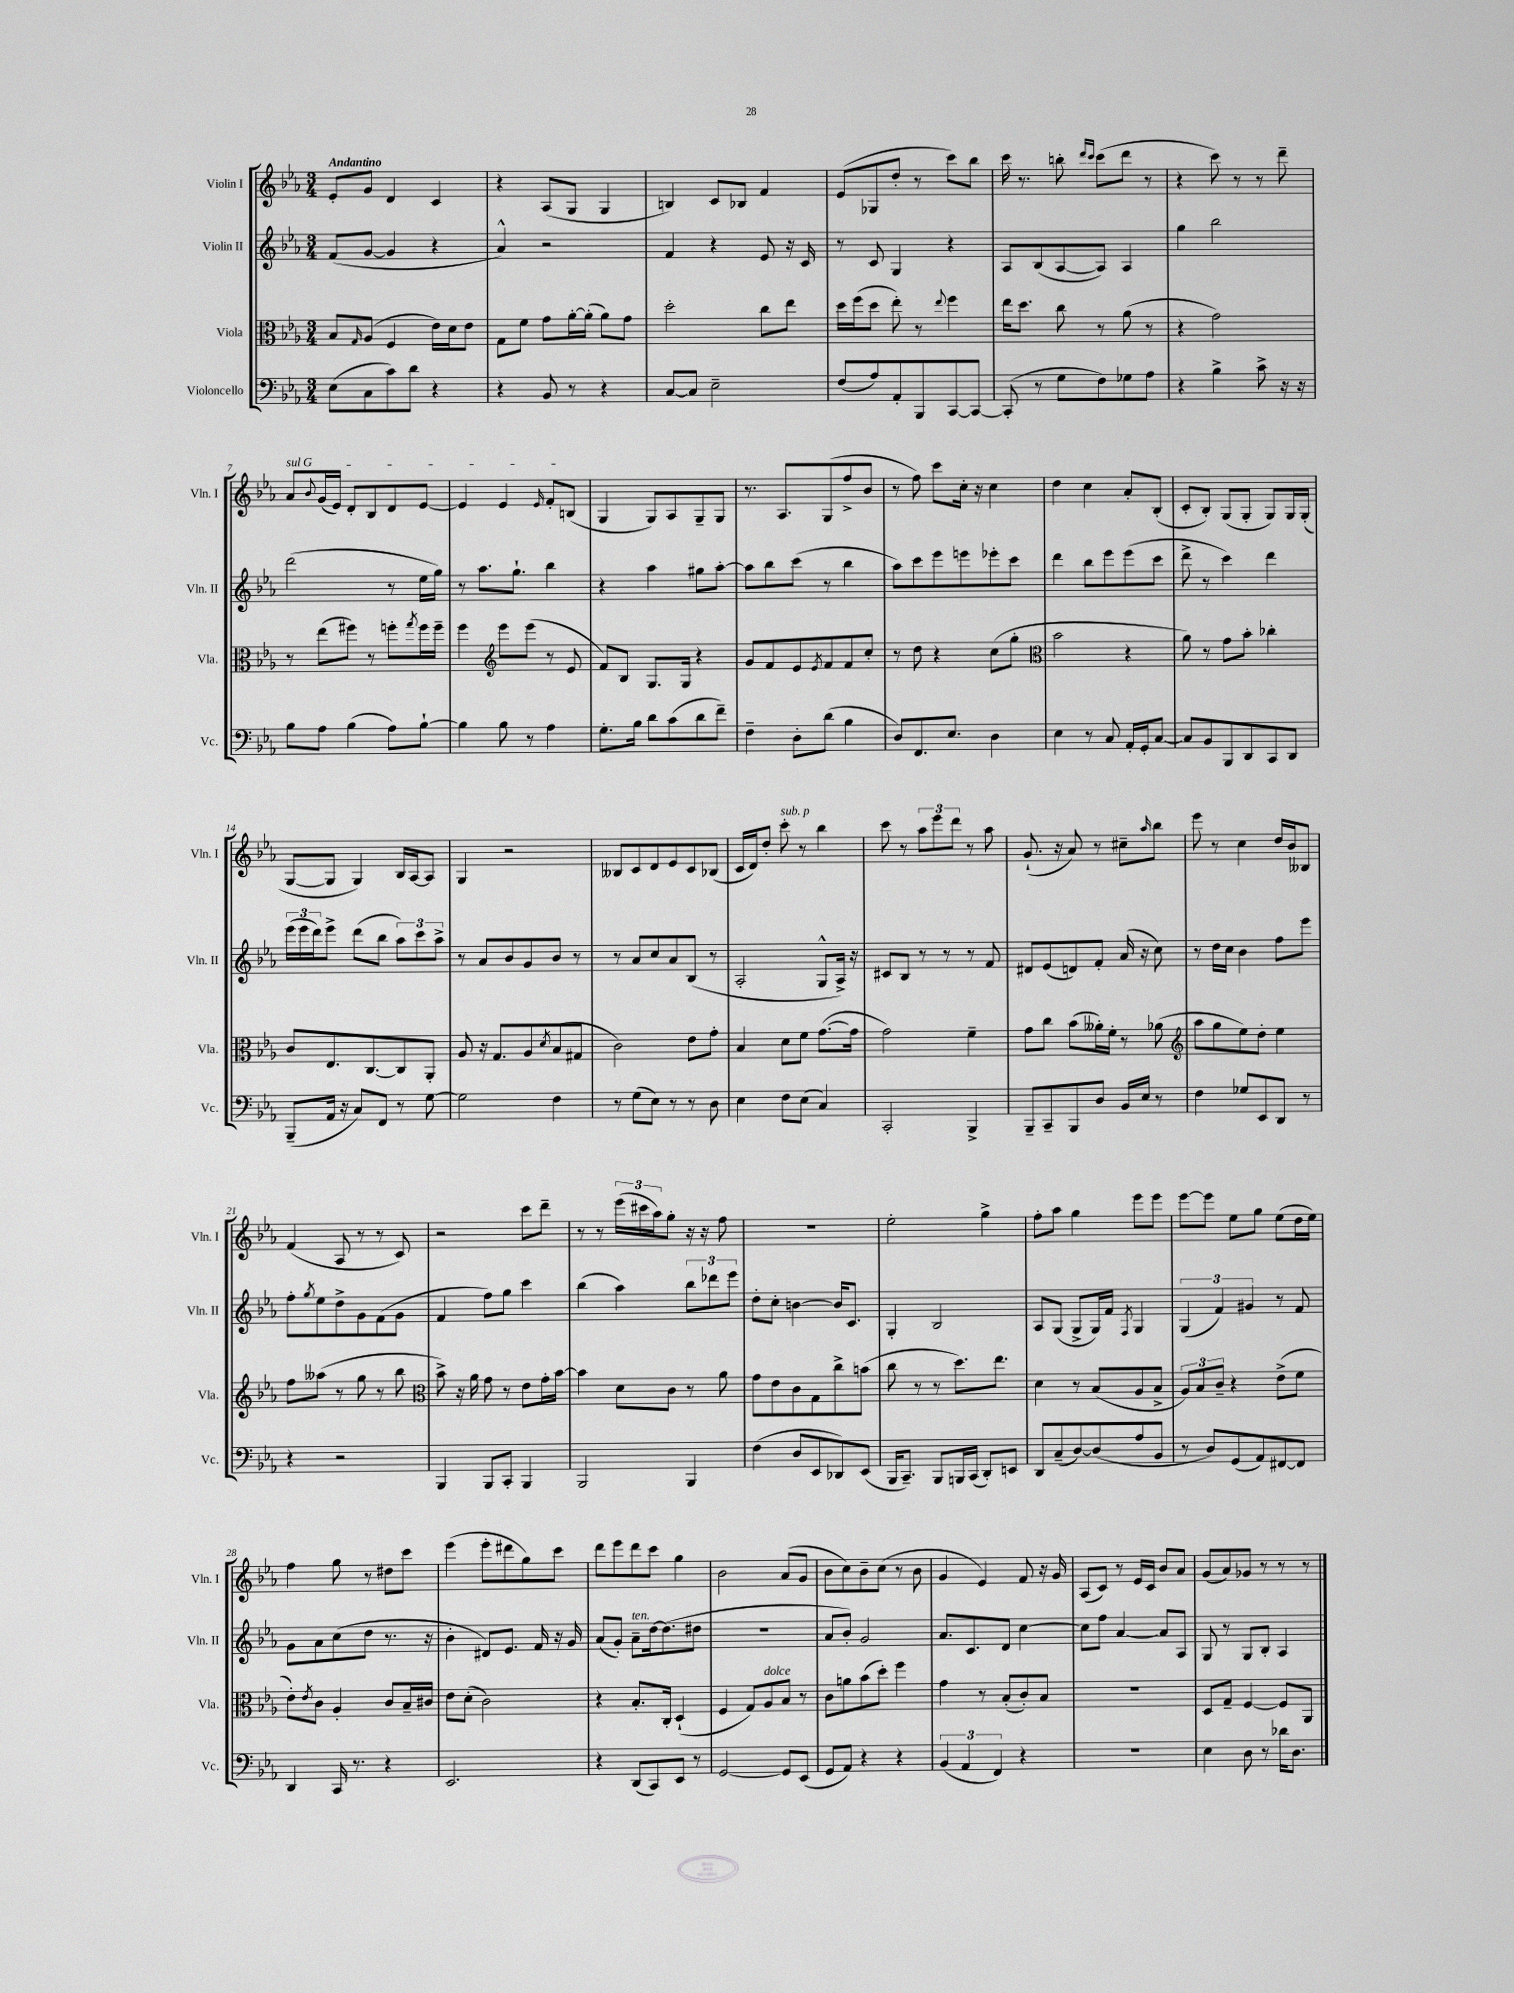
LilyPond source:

<<
\new StaffGroup <<
\new Staff = "s0" \with { instrumentName = "Violin I" shortInstrumentName = "Vln. I" } {
    \clef treble \key ees \major \numericTimeSignature \time 3/4 \tempo "Andantino"
    ees'8-. g'8 d'4 c'4 |
    r4 aes8( g8 g4 |
    b4) c'8 bes8 f'4 |
    ees'8( ges8 d''8-. r8 c'''8) bes''8 |
    c'''16 r8. b''8-. \grace { d'''16 c'''16 } c'''8( d'''8 r8 |
    r4 c'''8) r8 r8 d'''8-- |
    \once \override TextSpanner.bound-details.left.text = \markup { \italic "sul G" } aes'8\startTextSpan \appoggiatura { bes'8 } g'16( ees'16) d'8-. bes8 d'8 ees'8~ |
    ees'4 ees'4 \grace { ees'16 } f'8-. b8\stopTextSpan( |
    g4 g8) aes8 g8-- g8 |
    r8. aes8. g8( f''8-> bes'8 |
    r8 f''8) c'''8 c''16-. r16 c''4 |
    d''4 c''4 aes'8-. bes8-.( |
    c'8-. bes8-.) g8( g8-. g8) g16 g16-.( |
    g8~ g8 g4) bes16 aes16~ aes8 |
    g4 r2 |
    beses8 c'8 d'8 ees'8 c'8 bes8( |
    c'16 d'16) d''8-. c'''8-.^\markup { \italic "sub. p" } r8 bes''4 |
    c'''8 r8 \tuplet 3/2 { aes''8 ees'''8 d'''8 } r8 aes''8 |
    g'8.-!( r16 aes'8) r8 cis''8-- \grace { aes''16 } bes''8 |
    ees'''8 r8 c''4 d''16 bes'16 beses8 |
    f'4( aes8 r8 r8 c'8) |
    r2 c'''8 d'''8-- |
    r8 r8 \tuplet 3/2 { ees'''16( cis'''16 aes''16) } g''8-. r16 r16 f''8 |
    R2. |
    ees''2-. g''4-> |
    f''8-. aes''8 g''4 ees'''8 ees'''8 |
    ees'''8~ ees'''8 ees''8 g''8 ees''8( d''16 ees''16) |
    f''4 g''8 r8 dis''8 c'''8 |
    ees'''4( ees'''8-. dis'''8 g''8) c'''8 |
    d'''8 ees'''8 d'''8 c'''8 g''4 |
    bes'2 aes'8( g'8 |
    bes'8 c''8) bes'8-- c''8( r8 bes'8 |
    g'4 ees'4) f'8 r16 g'16 |
    aes8( c'8) r8 ees'16 c'16 bes'8 aes'8 |
    g'8( aes'8) ges'8 r8 r8 r8 \bar "|." |
}
\new Staff = "s1" \with { instrumentName = "Violin II" shortInstrumentName = "Vln. II" } {
    \clef treble \key ees \major \numericTimeSignature \time 3/4
    f'8( g'8~ g'4 r4 |
    aes'4-^) r2 |
    f'4 r4 ees'8 r16 c'16 |
    r8 c'8 g4 r4 |
    aes8 bes8( aes8~ aes8) aes4 |
    g''4 bes''2 |
    d'''2( r8 ees''16 g''16) |
    r8 aes''8. g''8.-! bes''4 |
    r4 aes''4 gis''8 aes''8~-. |
    aes''8 bes''8 c'''8( r8 bes''4 |
    aes''8) c'''8 ees'''8 e'''8 ees'''8-. c'''8 |
    d'''4 bes''8 ees'''8 ees'''8( c'''8 |
    d'''8-> r8 c'''4) d'''4 |
    \tuplet 3/2 { ees'''16( ees'''16 d'''16) } ees'''8-> d'''8( bes''8 \tuplet 3/2 { aes''8) c'''8 aes''8-> } |
    r8 aes'8 bes'8 g'8 bes'8 r8 |
    r8 aes'8 c''8 aes'8 bes8( r8 |
    aes2-. g8-^ aes16->) r16 |
    cis'8 bes8 r8 r8 r8 f'8 |
    dis'8 ees'8( d'8) f'8-. aes'16( r16 c''8) |
    r8 d''16 c''16 bes'4 f''8 ees'''8 |
    f''8-. \acciaccatura { g''8 } ees''8 d''8-> g'8 f'8( g'8 |
    f'4 f''8) g''8 c'''4 |
    bes''4( aes''4) \tuplet 3/2 { bes''8 des'''8 ees'''8 } |
    d''8-. c''8-. b'4~ b'16 c'8. |
    g4-. bes2 |
    aes8 g8( g8-> g16) f'16 \acciaccatura { f8 } g4 |
    \tuplet 3/2 { g4( f'4) gis'4 } r8 f'8 |
    g'8 aes'8 c''8( d''8 r8. r16 |
    bes'4-. dis'8) ees'8. f'16 r16 g'16 |
    aes'8( g'8-.) aes'8--^\markup { \italic "ten." } d''16~ d''8.( dis''8 |
    R2. |
    aes'8 bes'8-.) g'2 |
    aes'8. c'8. d'8 c''4~ |
    c''8 f''8 aes'4~ aes'8 aes8 |
    g8 r8 g8 bes8-. aes4 \bar "|." |
}
\new Staff = "s2" \with { instrumentName = "Viola" shortInstrumentName = "Vla." } {
    \clef alto \key ees \major \numericTimeSignature \time 3/4
    bes8 \grace { g16 } aes8( f4 ees'16) d'16 ees'8 |
    g8 f'8 g'8 aes'16~-. aes'16-.( aes'8) g'8 |
    d''2-. c''8 ees''8 |
    d''16 f''16( d''8 ees''8-.) r8 \appoggiatura { ees''8 } f''4 |
    ees''16 d''8. c''8 r8 aes'8( r8 |
    r4 g'2) |
    r8 ees''8( fis''8) r8 f''8-. \acciaccatura { g''8 } f''16 f''16-- |
    f''4 \clef treble ees'''8 ees'''8( r8 ees'8 |
    f'8) bes8 g8. g16 r4 |
    g'8 f'8 ees'8 \acciaccatura { ees'8 } f'8 f'8 c''8-. |
    r8 d''8 r4 c''8( g''8-. |
    \clef alto bes'2 r4 |
    aes'8) r8 g'8 bes'8-. ces''4-. |
    c'8 ees8. c8.~ c8 aes,8-. |
    aes8 r16 g8. aes8 \acciaccatura { d'8 } bes8( gis8 |
    c'2) ees'8 g'8-. |
    bes4 d'8 f'8 g'8.~( g'16 |
    g'2) f'4-- |
    g'8 c''8 bes'8( aeses'16-.) f'16-. r8 aes'8( |
    \clef treble aes''8 g''8 ees''8) d''8-. ees''4 |
    f''8 aeses''8( r8 g''8 r8 bes''8 |
    \clef alto bes'8->) r16 aes'16 g'8 r8 ees'8 g'16-. bes'16~ |
    bes'4 d'8 c'8 r8 aes'8 |
    g'8 ees'8 c'8 g8 c''8-> b'8( |
    c''8 r8 r8 d''8.) ees''8. |
    d'4 r8 bes8( aes8 bes8-> |
    \tuplet 3/2 { aes8) bes8 c'8-- } r4 ees'8->( f'8 |
    ees'8-.) \acciaccatura { ees'8 } c'8 aes4-. c'8 bes16-- cis'16 |
    ees'8 d'8-.( c'2) |
    r4 bes8.-. c16-. d4-!( |
    f4 g8) aes8^\markup { \italic "dolce" } bes8 r8 |
    c'8 a'8 bes'8( d''8-.) f''4 |
    g'4 r8 bes8-.( c'8-.) bes8 |
    R2. |
    d8 g8-- f4~ f8 aes,8 \bar "|." |
}
\new Staff = "s3" \with { instrumentName = "Violoncello" shortInstrumentName = "Vc." } {
    \clef bass \key ees \major \numericTimeSignature \time 3/4
    ees8( c8 c'8) d'8 r4 |
    r4 bes,8 r8 r4 |
    c8~ c8 ees2-- |
    f8( aes8) aes,8-. bes,,8 c,8~ c,8~ |
    c,8-.( r8 g8 f8) ges8 aes8 |
    r4 bes4-> c'8-> r16 r16 |
    bes8 aes8 bes4( aes8) bes8~-! |
    bes4 bes8 r8 aes4 |
    g8.-. bes16 d'8 c'8( d'8 f'8--) |
    f4-- d8-. d'8( bes4 |
    d8) f,8. ees8. d4 |
    ees4 r8 c8 aes,16-. g,16-. c8~ |
    c8 bes,8 bes,,8 d,8 c,8 d,8 |
    bes,,8--( aes,16 r16 c8) f,8 r8 g8~ |
    g2 f4 |
    r8 g8( ees8) r8 r8 d8 |
    ees4 f8 ees8( c4) |
    c,2-. bes,,4-> |
    bes,,8-- c,8-- bes,,8 d8 bes,16 ees16 r8 |
    f4 ges8 ees,8 d,8 r8 |
    r4 r2 |
    bes,,4 bes,,8 c,8-. bes,,4 |
    bes,,2 bes,,4 |
    f4( d8 ees,8 des,8) ees,8( |
    bes,,16 c,8.--) bes,,8 b,,16 c,16( d,8-.) e,8 |
    d,8 c8--( d8~) d8( aes8 bes,8 |
    r8 d8) g,8( aes,8) fis,8~ fis,8 |
    d,4 c,16 r8. r4 |
    ees,2. |
    r4 d,8( c,8) ees,8 r8 |
    g,2~ g,8 ees,8( |
    g,8 aes,8) r4 r4 |
    \tuplet 3/2 { bes,4( aes,4 f,4) } r4 |
    R2. |
    ees4 d8 r8 des'16 d8. \bar "|." |
}
>>
>>
